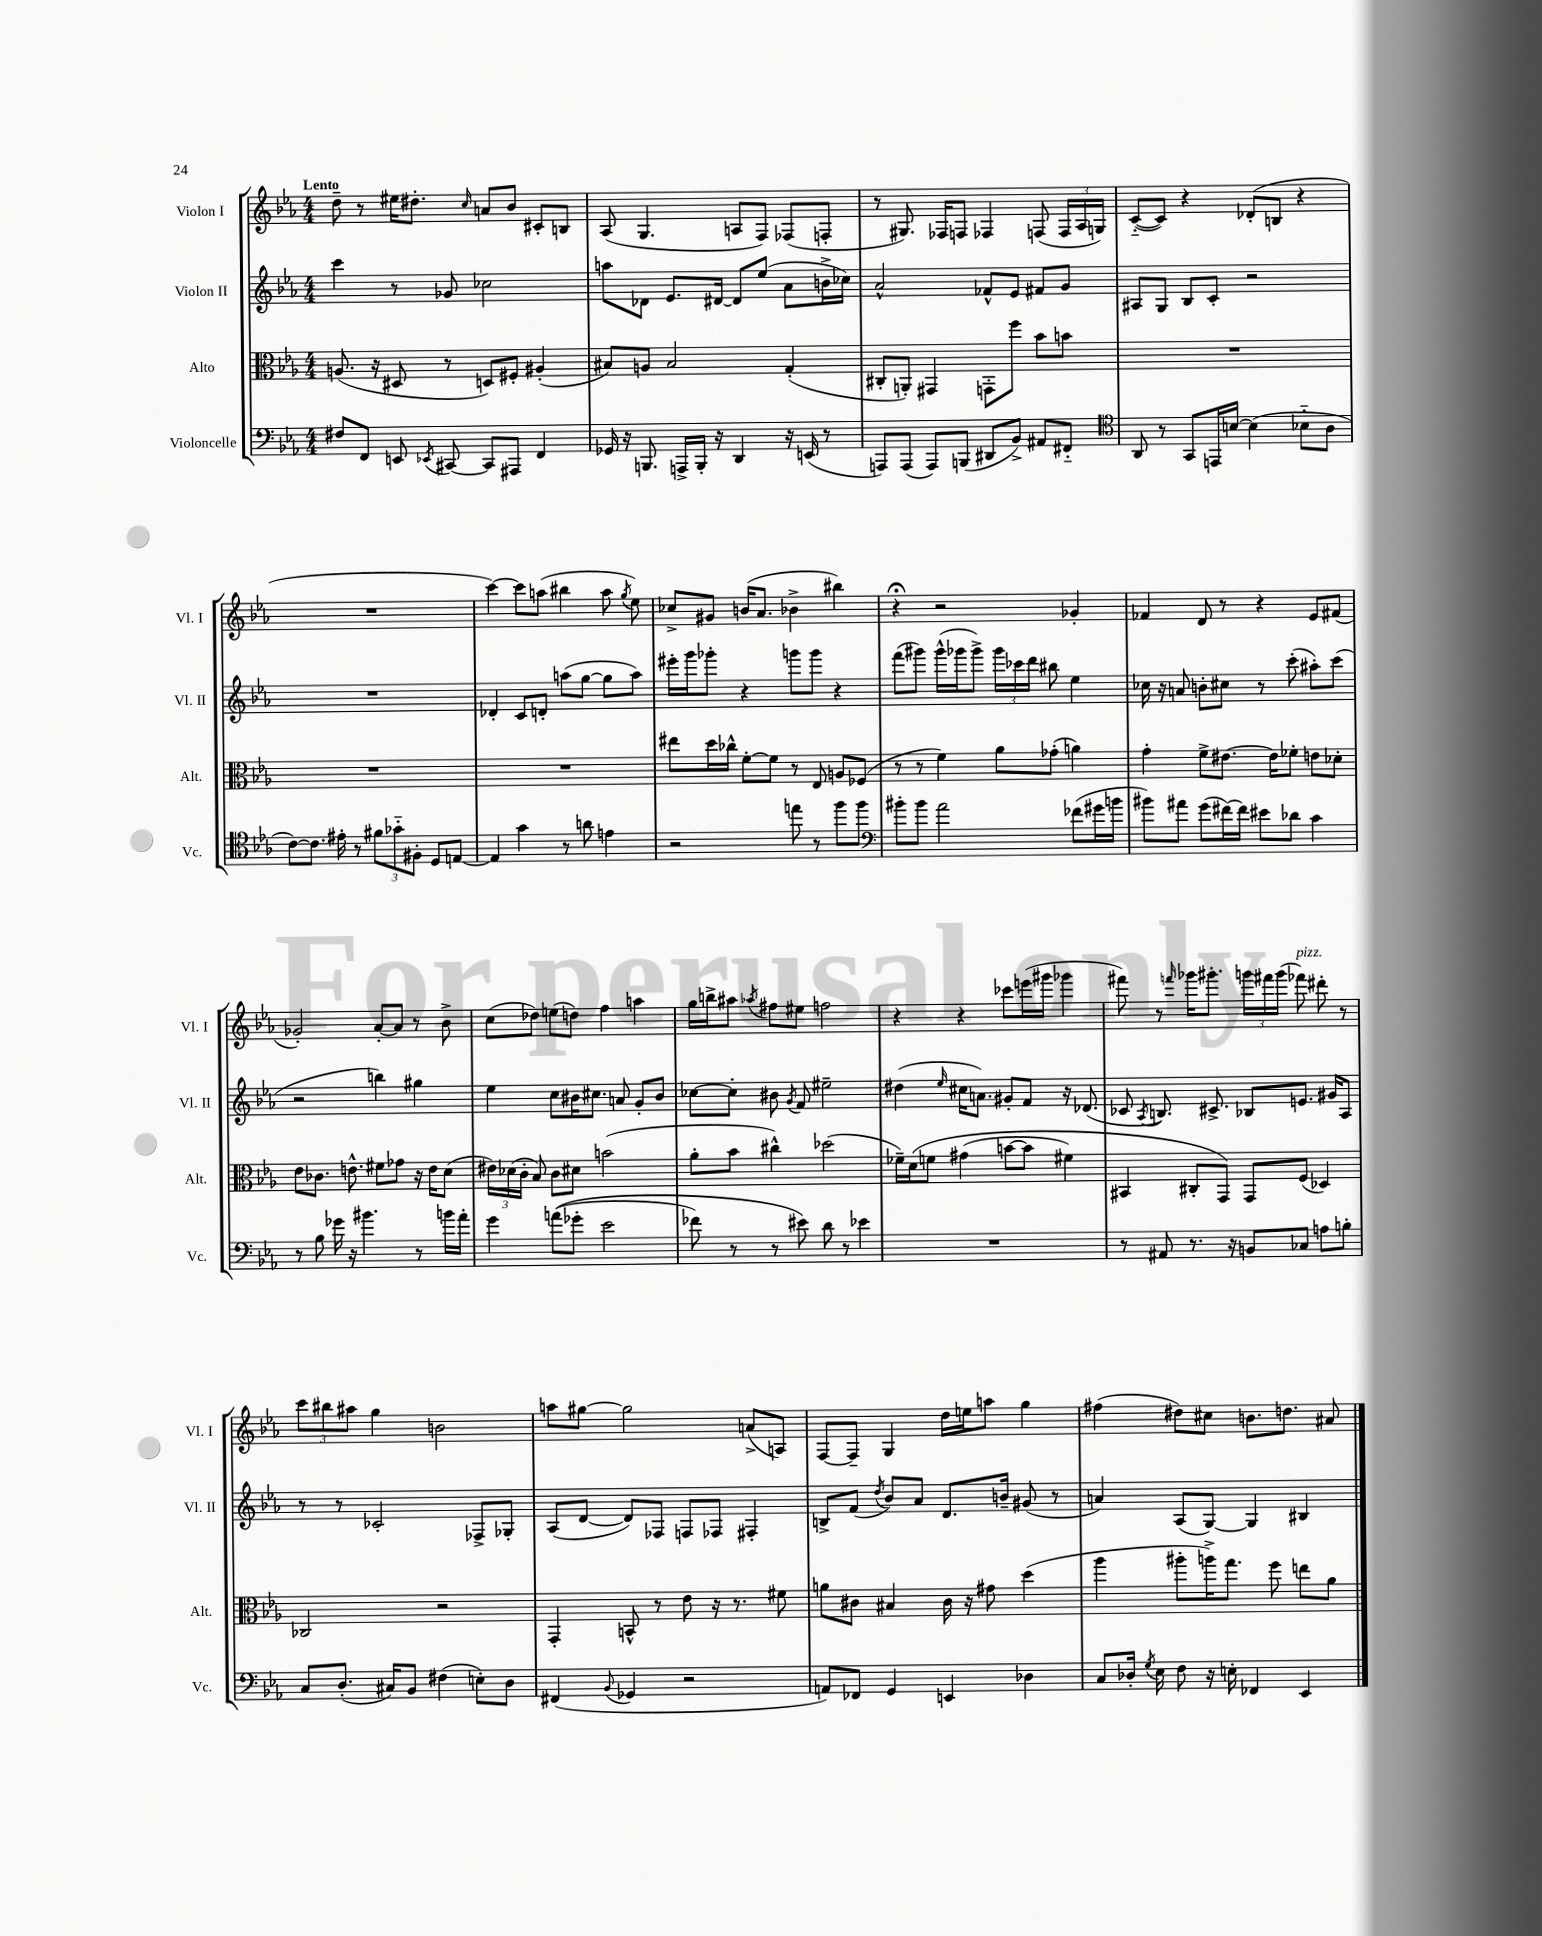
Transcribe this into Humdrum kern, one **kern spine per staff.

**kern	**kern	**kern	**kern
*part4	*part3	*part2	*part1
*staff4	*staff3	*staff2	*staff1
*I"Violoncelle	*I"Alto	*I"Violon II	*I"Violon I
*I'Vc.	*I'Alt.	*I'Vl. II	*I'Vl. I
*clefF4	*clefC3	*clefG2	*clefG2
*k[b-e-a-]	*k[b-e-a-]	*k[b-e-a-]	*k[b-e-a-]
*M4/4	*M4/4	*M4/4	*M4/4
=1	=1	=1	=1
!	!	!	!LO:TX:a:B:t=Lento
8F#X/L	(8.An/	4ccc\	8dd~\
8FF/J	.	.	8r
.	16r	.	.
8EEn/	8D#X/	8r	16ee#X\KL
.	.	.	8.dd#X'\J
8qEE-X/	.	.	.
[8CC#X/	8r	8g-X/	.
.	.	.	16qqcc/
8CC#/L]	8Dn/L)	2cc-X\	8an/L
8AAA#X/J	8F#X'/J	.	8b-/J
4FF/	(4A#X'/	.	8c#X'/L
.	.	.	8Bn/J
=2	=2	=2	=2
16GG-X/	8B#X/L)	8aan\L	(8A-/
16r	.	.	.
8.BBBn/	8An/J	8d-X\J	4.G/
.	2B#/	8.e-/L	.
16AAAn^/LL	.	.	.
16BBB'/JJ	.	.	.
16r	.	[16d#X/Jk	.
4DD/	.	8d#/L]	8An/L
.	.	(8ee-/J	8F/J)
16r	(4G'/	8a-\L	(8F-X/L
(16EEn/	.	.	.
8r	.	16bn^\L	8Fn'/J
.	.	16cc-X\JJ)	.
=3	=3	=3	=3
8AAAn/L)	8C#X'/L	2a-^^/	8r
(8AAA/J	8AAn'/J)	.	8.G#X/)
8AAA/L)	4GG#X/	.	.
.	.	.	16F-X/KL
(8BBBn/J	.	.	8Fn/J
8DD#X/L	8GGn'\L	8f-X^^/L	4F-X/
8BB-^/J)	8ff\J	8e-/J	.
8AA#X/L	8b-\L	8f#X/L	(8Fn/
8FF#X/J	8bn\J	8g/J	24F/LL
.	.	.	24A-/
.	.	.	24Gn/JJ)
=4	=4	=4	=4
*clefC4	*	*	*
8AA-/	1r	8A#X/L	([8c/L
8r	.	8G/J	8c/J])
8GG/L	.	8B-/L	4r
16EEn/L	.	8c'/J	.
[16Bn/JJ	.	.	.
(4B\]	.	2r	(8d-X'/L
.	.	.	8Bn/J
8B-X\L	.	.	4r
8A-\J	.	.	.
!!LO:LB:g=z
=5	=5	=5	=5
[8c\L)	1r	1r	1r
8.c\J]	.	.	.
16e#X'\	.	.	.
8r	.	.	.
12f#X\L	.	.	.
12g-X\	.	.	.
12F#X'\J	.	.	.
8D/L	.	.	.
[8En/J	.	.	.
=6	=6	=6	=6
4E/]	1r	4d-X'/	[4ccc\)
4g\	.	8c/L	8ccc\L]
.	.	8dn'/J	(8aan\J
8r	.	(8aan\L	4bb#X\
8an\	.	[8gg\J	.
4en\	.	8gg\L]	8aa\
.	.	.	8qgg/
.	.	8aa\J)	8ee-\)
=7	=7	=7	=7
2r	8ee#X\L	16eee#X'\LL	8cc-X^/L
.	.	16ggg\J	.
.	16dd\L	8ggg-X'\J	8g#X/J
.	16cc-X^^\JJ	.	.
.	[8f'\L	4r	(16bn/KL
.	.	.	8.a-/J
.	8f\J]	.	.
8een\	8r	8gggn\L	4b-X^\
8r	8E-/	8ggg\J	.
8ff\L	8An/L	4r	4bb#X\)
8ff\J	(8F-X/J	.	.
=8	=8	=8	=8
*clefF4	*	*	*
8b#X'\L	8r	(8fff\L	4r;<
8b#\J	8r	8ggg#X\J)	.
2a-\	4f\)	(16ggg#^^\LL	2r
.	.	16ggg-X\J	.
.	.	8ggg-^\J)	.
.	8a-\L	24ggg-\LL	.
.	.	24ccc-X\	.
.	.	24ddd\JJ	.
.	(8g-X'\J	8bb#X\	.
(8f-X\L	4an\)	4ee-\	4g-X'/
16g#X\L	.	.	.
16bn\JJ	.	.	.
=9	=9	=9	=9
8b#X\L)	4g'\	16cc-X\	4f-X/
.	.	16r	.
8a#X\J	.	8an/	.
(8g\L	8f^\L	8bn'\L	8d/
[16f#X\L)	[8.e#X\J	8cc#X\J	8r
16f#\JJ]	.	.	.
8e#X\L	.	8r	4r
.	16e#\KL]	.	.
8d-X\J	8f-X'\J	(8ccc'\	.
4c\	8en\L	8aa#X'\L)	8e-/L
.	8d-X'\J	(8ccc\J	(8f#X/J
!!LO:LB:g=z
=10	=10	=10	=10
8r	8e-\L	2r	2g-X'/)
8B-\	8.c-X\J	.	.
16g-X\	.	.	.
16r	8.en^^\	.	.
4.b#X\	.	.	.
.	8f#X\L	4bbn\)	[8a-'/L
.	8g-X\J	.	8a-/J]
8r	16r	4gg#X\	8r
.	16e\KL	.	.
16bn\LL	(8d\J	.	8b-^\
16a-'\JJ	.	.	.
=11	=11	=11	=11
4g\	24e#X\LL)	4ee-\	(8cc\L
.	(24d-X\	.	.
.	24c'\JJ	.	.
.	8B-/)	.	8dd-X\J)
((8an\L	8c\L	8cc\L	(8een\L
8g-X'\J	8d#X\J	16b#X\K	8ddn\J)
.	.	8.cc#X\J	.
2e-\	(2bn\	.	4ff\
.	.	8an/	.
.	.	8g'/L	4aan\
.	.	8b#/J	.
=12	=12	=12	=12
8f-X\)	8a-'\L	[8cc-X\L	16gg\LL
.	.	.	16bbn^\J
8r	8b-\J	8cc-'\J]	8aa#X\J
.	.	.	8qaa-X/
8r	4cc#X^^\)	8b#X\	8ff#X\L
.	.	8qg/	.
8e#X\)	.	8f/	8ee#X\J
8d\	(2dd-X\	2ee#X~\	2ffn\
8r	.	.	.
4e-X\	.	.	.
=13	=13	=13	=13
1r	16f-X~\LL)	(4dd#X\	4r
.	(16d\J	.	.
.	8fn\J	.	.
.	.	16qqee-/	.
.	(4g#X\	16cc#X\KL	4r
.	.	8.an\J)	.
.	[8bn\L	8g#X'/L	8ccc-X\L
.	8b\J]	8f/J	(16eeen\L
.	.	.	16ggg#X\JJ
.	4f#X\)	16r	4ggg-X\
.	.	(8.d-X/	.
=14	=14	=14	=14
8r	4BB#X/	8c-X/	8fff#X\)
.	.	8qA-/	.
8AA#X/	.	8.Bn/)	8r
.	.	.	16qqfffn/
8.r	8C#X'/L	.	16ggg-X\KL
.	.	8.c#X^/	8.ggg#X'\J
.	8GG/J)	.	.
16r	.	.	.
8BBn/L	8GG/L	8B-X/L	24gggn\LL
.	.	.	24fff#X\
.	.	.	(24ggg\JJ
!	!	!	!LO:TX:a:i:t=pizz.
8C-X/J	(8F/J	8.en/J	8fff-X\)
8An\L	4D-X/)	.	8ddd#X'\
.	.	16g#X/KL	.
8Bn'\J	.	8A-/J	8r
!!LO:LB:g=z
=15	=15	=15	=15
8C/L	2C-X/	8r	12ccc\L
.	.	.	12bb#X\
(8.D'/J	.	8r	.
.	.	.	12aa#X\J
.	.	2c-X'/	4gg\
16C#X/KL)	.	.	.
8BB-/J	.	.	.
(4F#X\	2r	.	2bn\
8En'\L)	.	8F-X^/L	.
8D\J	.	8G-X'/J	.
=16	=16	=16	=16
(4FF#X/	4GG'/	(8A-/L	8aan\L
.	.	[8d/J	[8gg#X\J
8qqBB-/	.	.	.
4GG-X/	8BBn^^/	8d/L])	2gg#\]
.	8r	8F-X/J	.
2r	8e-\	8Fn/L	.
.	16r	8F-X/J	.
.	8.r	.	.
.	.	4F#X'/	(8an^/L
.	8f#X\	.	8An/J)
=17	=17	=17	=17
8AAn/L)	8an\L	8Bn^/L	[8F/L
8FF-X/J	8c#X\J	(8f/J	8F~/J]
.	.	8qdd/	.
4GG/	4B#X/	8b-/L)	4G/
.	.	8a-/J	.
4EEn/	16c#\	8.d/L	16dd\LL
.	16r	.	16een\J
.	8g#X\	.	8aan\J
.	.	16bn~/Jk	.
4D-X\	(4dd\	(8g#X/	4gg\
.	.	8r	.
=18	=18	=18	=18
8C/L	4aa-\	4an/)	(4ff#X\
16D-X'/Jk	.	.	.
8qG/	.	.	.
16E-\	.	.	.
8F\	8aa#X'\L	(8A-/L	8dd#X\L)
16r	16aan^\K)	[8G/J)	8cc#X\J
16En'\	8.gg\J	.	.
4FF-X/	.	4G/]	8.bn\L
.	8ff\	.	.
.	.	.	8.ddn\J
4EE-/	8een\L	4B#X/	.
.	8a-\J	.	8a#X/
==	==	==	==
*-	*-	*-	*-
